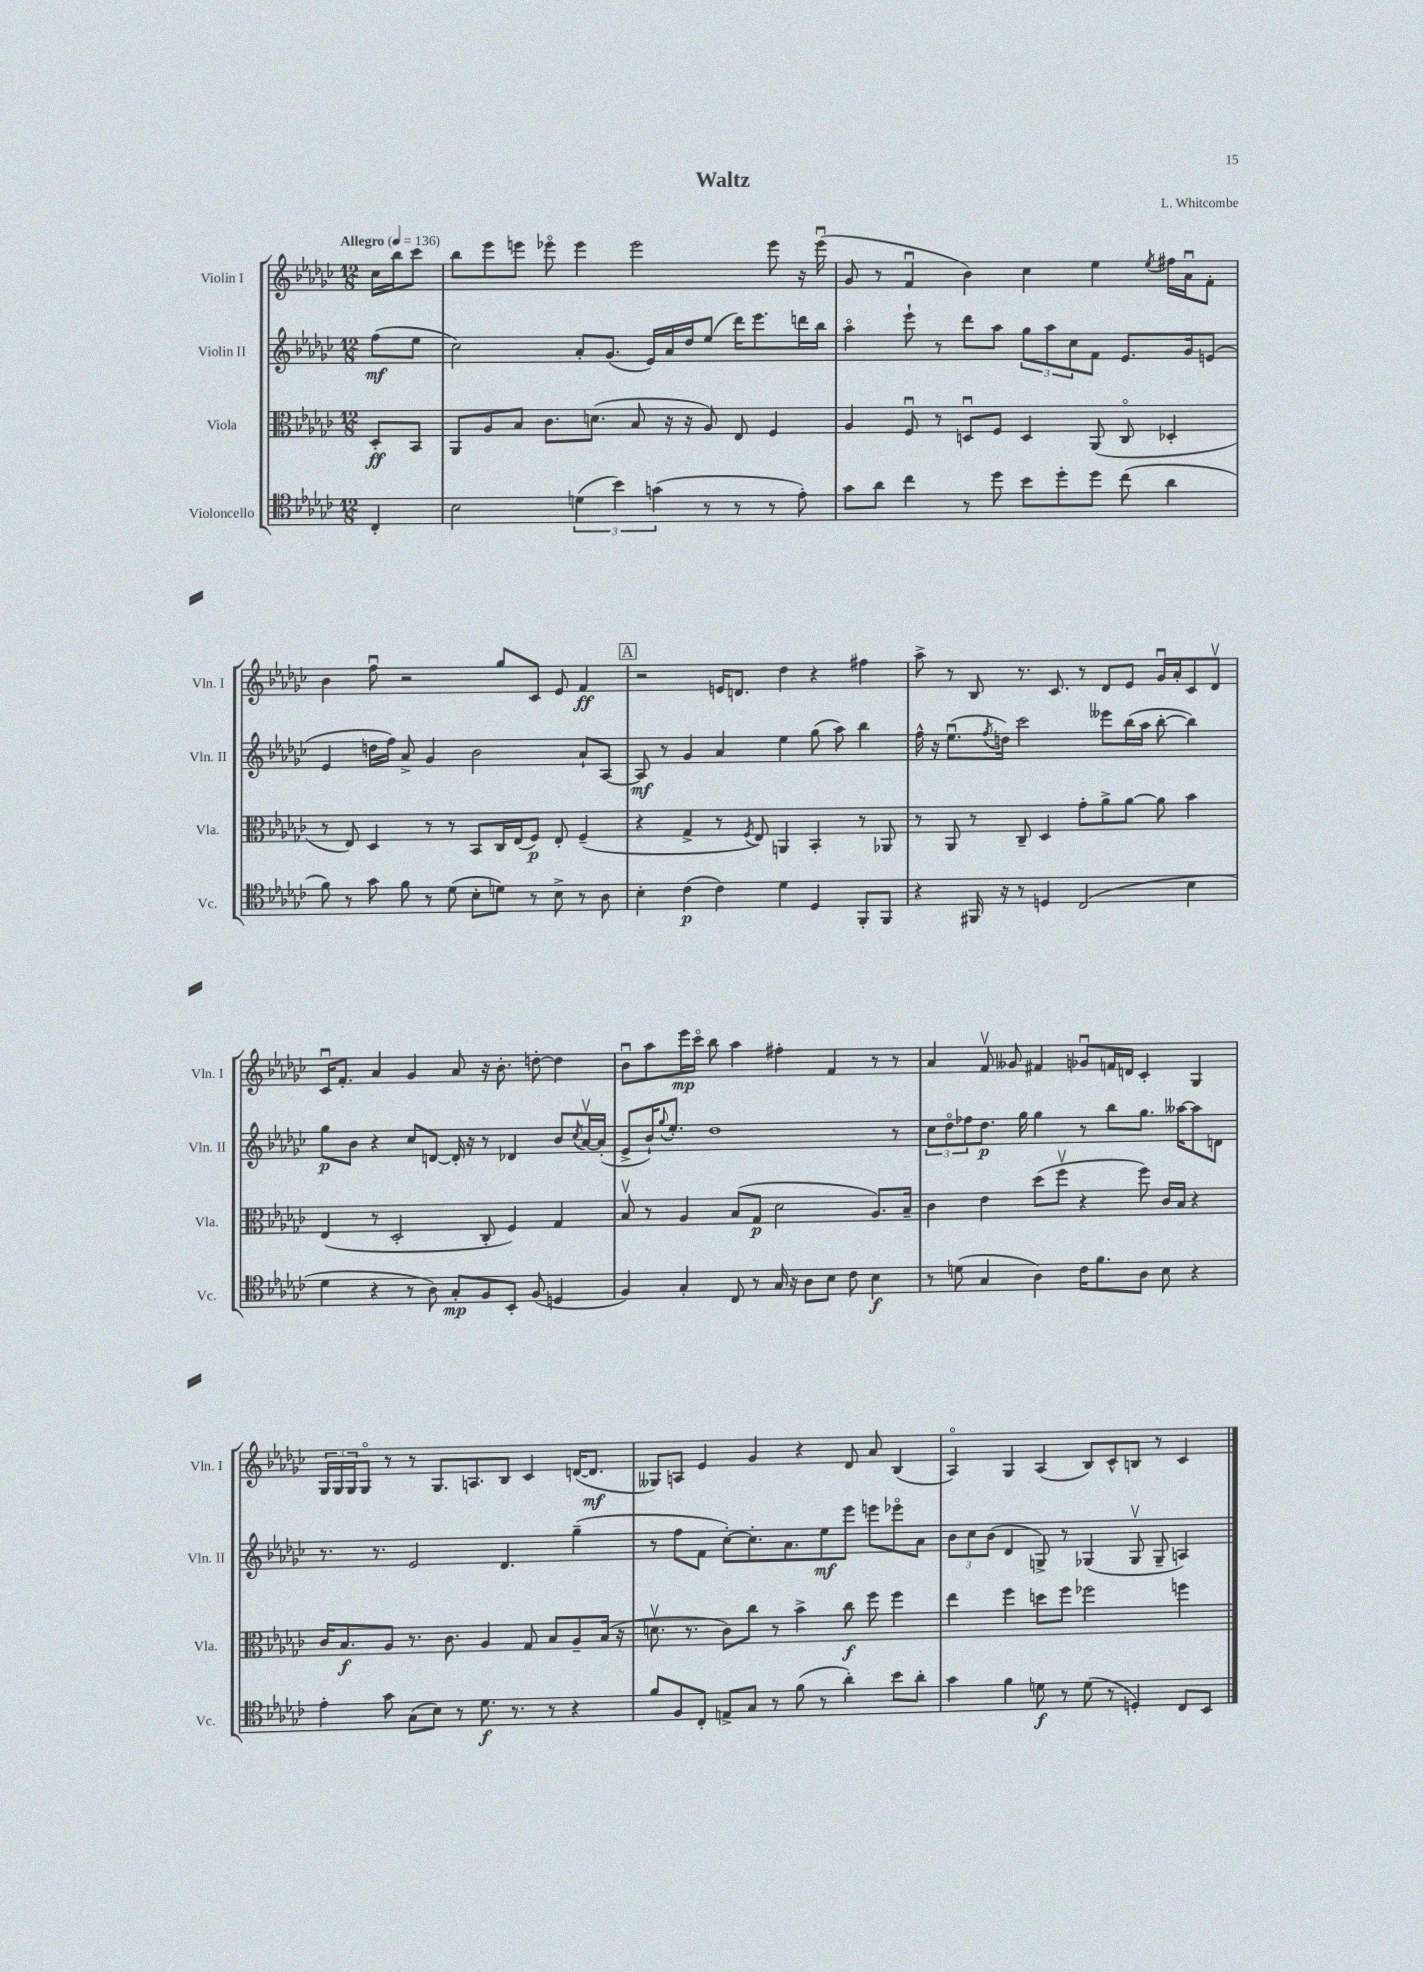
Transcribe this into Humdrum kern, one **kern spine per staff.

**kern	**kern	**kern	**kern
*staff4	*staff3	*staff2	*staff1
*clefC4	*clefC3	*clefG2	*clefG2
*k[b-e-a-d-g-c-]	*k[b-e-a-d-g-c-]	*k[b-e-a-d-g-c-]	*k[b-e-a-d-g-c-]
*M12/8	*M12/8	*M12/8	*M12/8
*MM136	*MM136	*MM136	*MM136
4C-'	8D-'	(8ff	16cc-
.	.	.	16bb-
.	8BB-	8ee-	8ccc-
=	=	=	=
2B-	8AA-	2cc-)	8bb-
.	8A-	.	8eee-
.	8B-	.	8eee
.	8.c-	.	8eee-o
(6d	.	8a-'	4eee-
.	(8.d	.	.
.	.	(8.g-	.
6b-)	.	.	.
.	8B-	.	2eee-
.	.	16e-)	.
(6g	.	.	.
.	16r	16a-	.
.	16r	16dd-	.
8r	8A-)	(8ee-	.
8r	8E-	16ddd-)	.
.	.	8.eee-	.
8r	4F	.	8eee-
8e-')	.	16ddd	16r
.	.	16bb-	(16eee-u
=	=	=	=
8g-	4A-	4aa-o	8g-
8a-	.	.	8r
4cc-	8Fu	8eee-`	4fu
.	8r	8r	.
8r	8Du	8ddd-	4b-)
8dd-	8F	8aa-	.
8b-	4D	12gg-	4cc-
.	.	12aa-	.
8dd-'	.	.	.
.	.	12cc-	.
8dd-	(8AA-	8f	4ee-
(8cc-	8C-o	8.e-	.
.	.	.	8qee-
4a-	4D-'	.	16ff#
.	.	16g-	16a-u
.	.	(8e	8f'
=	=	=	=
8f)	8r	4e-	4b-
8r	8E-)	.	.
8g-	4D-	16dd	8ffu
.	.	16ff)	.
8f	.	8a-^	2r
8r	8r	4g-	.
(8d-	8r	.	.
8B-'	8BB-	2b-	.
8d)	16C-	.	8gg-
.	(16E-	.	.
8r	8F)	.	8c-
8B-^	8E-'	.	8e-
8r	(4F~	8a-`	4f
8A-	.	[8A-	.
=	=	=	=
4B-'	4r	8A-]	2r
.	.	8r	.
(4c-	4G-^	4g-	.
4c-)	8r	4a-	16e
.	.	.	8.d
.	8qF	.	.
.	8E-)	.	.
4d-	4AA	4ee-	4dd-
4D-	4BB-'	(8gg-	4r
.	.	8aa-)	.
8FF'	8r	4bb-	4ff#
8FF	8AA-	.	.
=	=	=	=
4r	8r	16ff^^	8aa-^
.	.	16r	.
.	8AA-	(8.ee-u	8r
16FF#	8r	.	8B-
.	.	8qff	.
16r	.	16dd)	.
8r	8C-~	2ccc-	8.r
4D	4D-	.	.
.	.	.	8.c-
(2C-	8g-'	.	8r
.	8a-^	8eee--	8d-
.	[8a-	(16bb-	8e-
.	.	16aa-	.
.	8a-]	[8bb-'	16g-u
.	.	.	16a-'
4B-	4b-	4bb-])	8c-
.	.	.	8d-v
=	=	=	=
4d-	(4E-	8gg-	16c-u
.	.	.	8.f'
.	.	8b-	.
4r	8r	4r	4a-
.	2D-'	.	.
8r	.	8cc-	4g-
8A-)	.	[8d	.
8G-'	.	16d']	8a-
.	.	16r	.
8F	8C-'	8r	16r
.	.	.	8.b-'
8BB-'	4F)	4d-	.
(8F	.	.	[8dd'
4D	4G-	8b-	4dd]
.	.	8qcc-	.
.	.	[16a-v	.
.	.	(16a-']	.
=	=	=	=
4F)	8B-v	8e-^	8b-u
.	8r	16b-`)	8aa-
.	.	8qqgg-	.
.	.	8.ee-'	.
4G-'	4A-	.	16eee-
.	.	.	16ccc-o
.	.	1dd-	8bb-
8C-	(8B-	.	4aa-
8r	8G-	.	.
16G-	2d-	.	4ff#'
16r	.	.	.
8A-	.	.	.
8B-	.	.	4f
8c-	.	.	.
4B-	8.A-)	.	8r
.	.	8r	8r
.	16B-~	.	.
=	=	=	=
8r	4c-	12cc-	4a-
.	.	12dd-o	.
(8d	.	.	.
.	.	12ff-	.
4G-	4e-	8.dd-	8fv
.	.	.	8g--
.	.	16gg-	.
4A-)	(8dd-	4gg-	4f#
.	8ffv	.	.
16c-	4r	8r	8g-u
8.f	.	.	.
.	.	8bb-	16f
.	.	.	16d
8A-	8ff)	8.gg-	4c-'
8B-	16c-	.	.
.	16B-	[16aa--	.
4r	4r	8aa--]	4G-
.	.	8d	.
=	=	=	=
4e-'	16c-	8.r	24G-
.	.	.	24G-
.	8.B-	.	.
.	.	.	24G-
.	.	.	8G-o
.	.	8.r	.
8g-	8A-	.	8r
(8G-	8.r	2e-	8r
8B-)	.	.	8.G-
.	8.c-	.	.
8r	.	.	.
.	.	.	8.A
8.d-	4A-	.	.
.	.	4.d-	8B-
8.r	.	.	.
.	8G-	.	4c-
8r	8B-	.	.
4r	8A-~	(4gg-~	([16d
.	.	.	8.d]
.	(16B-	.	.
.	16r	.	.
=	=	=	=
8f	8.dv	8r	8G--)
8F	.	8ff	8A
.	8.r	.	.
8C-'	.	8f	4e-
8E^	8c-)	[8cc-')	.
8G-	8cc-	8.cc-']	4g-
8r	8r	.	.
.	.	8.a-	.
(8f	4b-^	.	4r
8r	.	8ee-	.
4a-')	8cc-	8eee-	8d-
.	8ff	8eee	8a-
8b-	4ff	8eee-o	(4B-
8a-'	.	8a-	.
=	=	=	=
4g-	4ee-	12b-	4A-o)
.	.	12cc-	.
.	.	(12b-	.
4f	4ff	4d-	4G-
8d	8dd	8G^)	(4A-
8r	8ff	8r	.
(8d	2ff-	(4G-	8B-)
8r	.	.	8c-^^
4D')	.	8G-v	8B
.	.	8G-~	8r
8C-	4ff	4A)	4c-
8BB-	.	.	.
==	==	==	==
*-	*-	*-	*-
